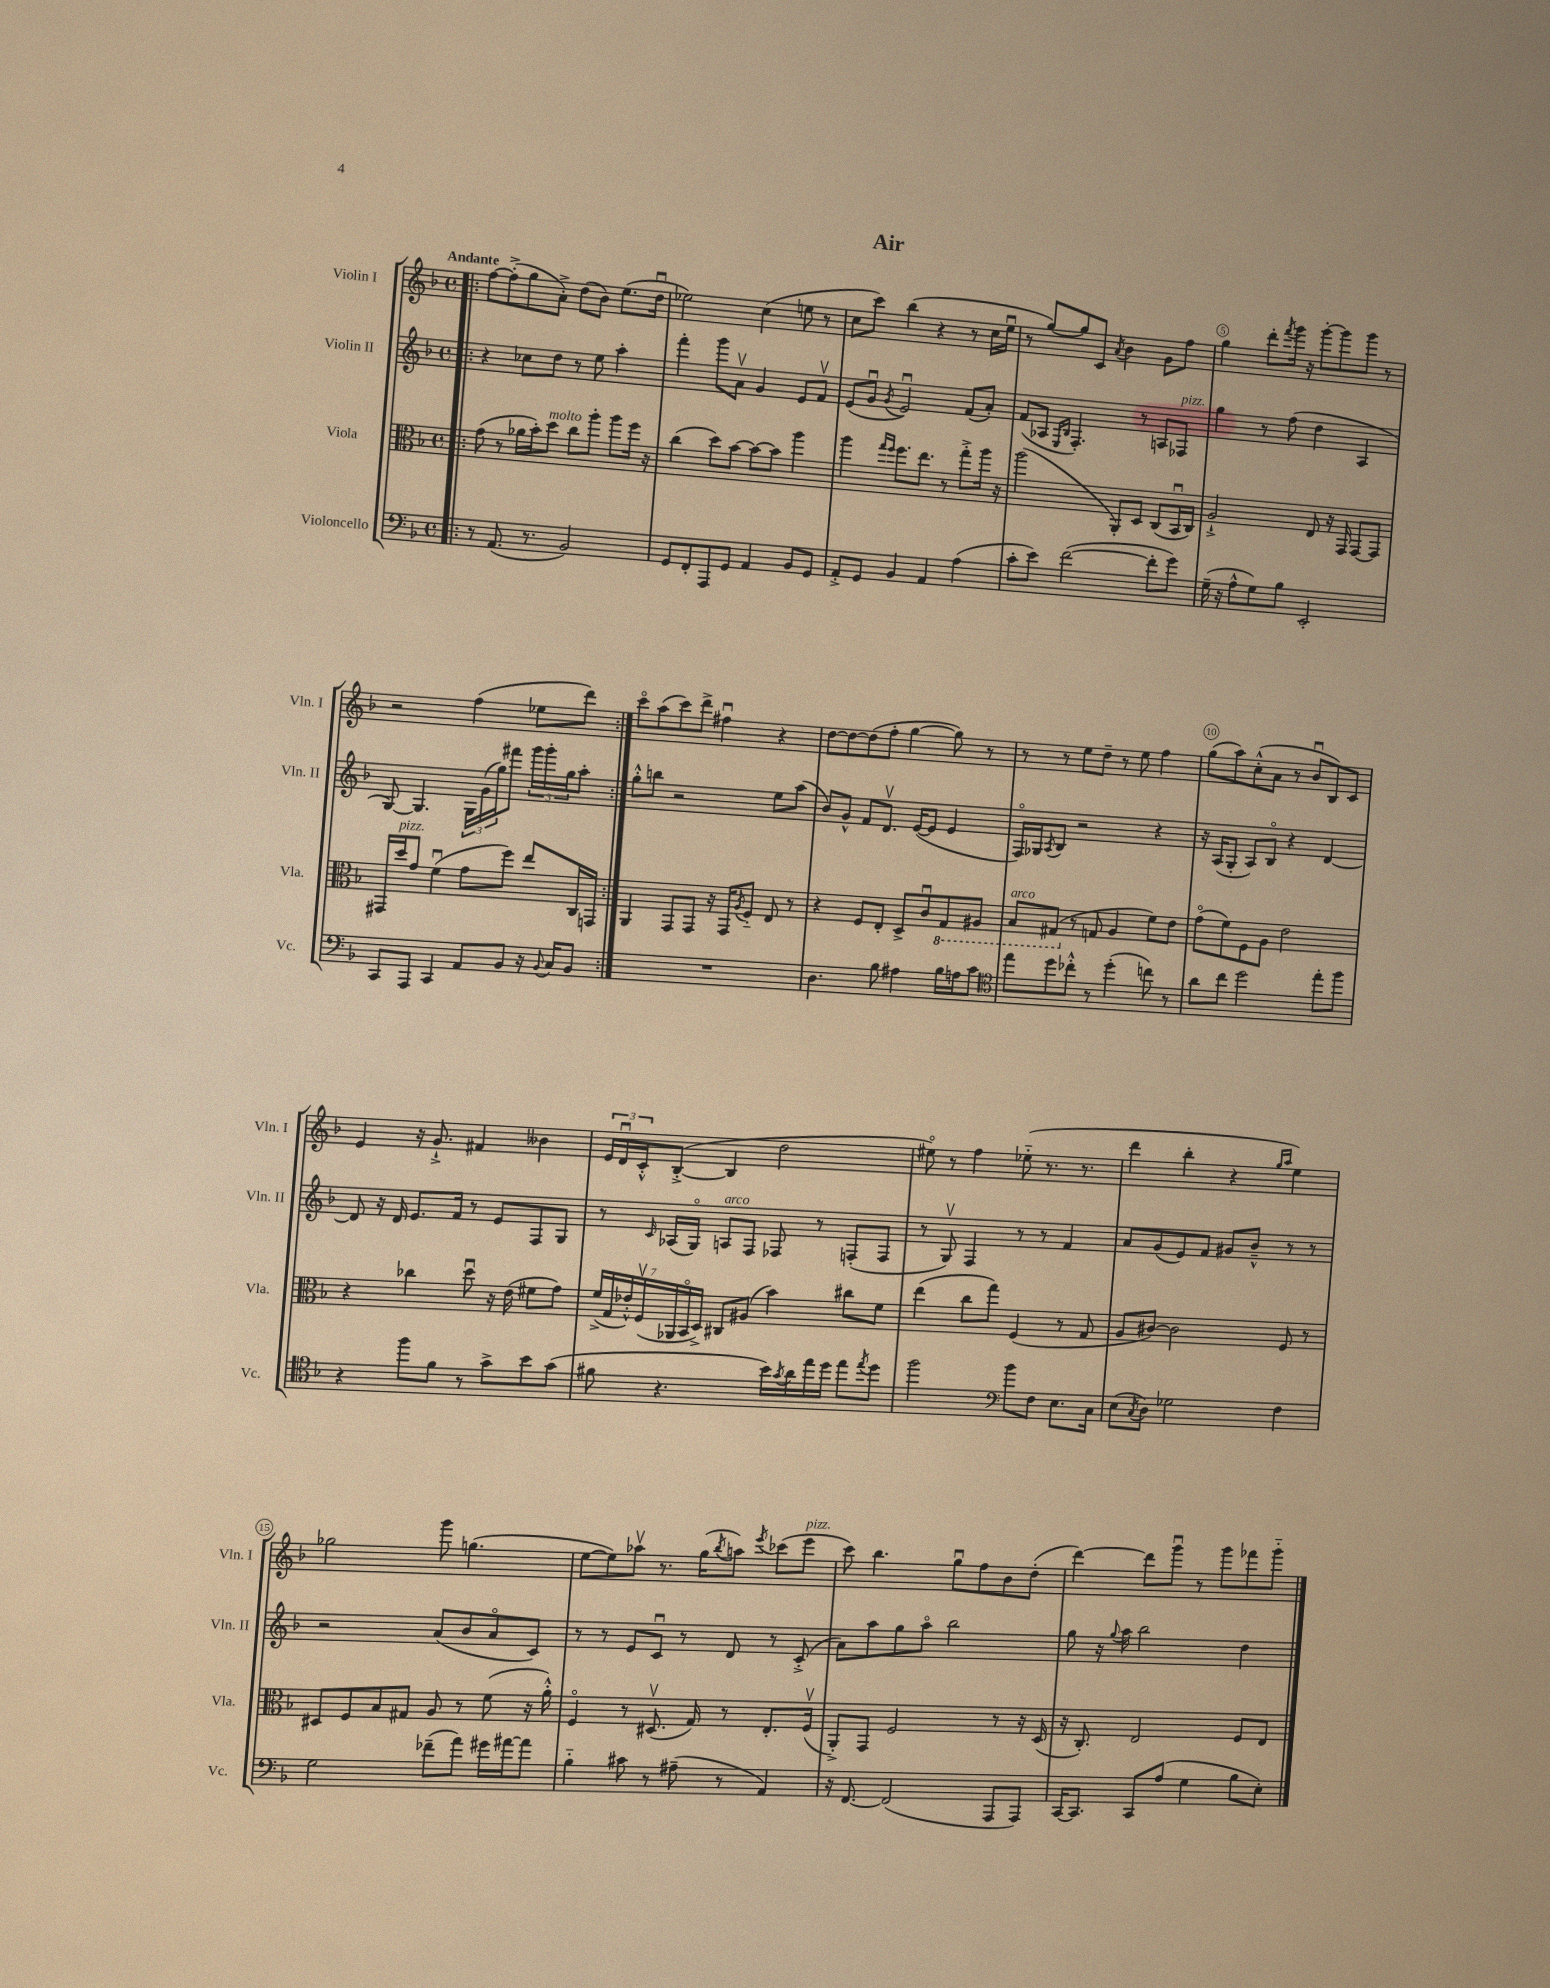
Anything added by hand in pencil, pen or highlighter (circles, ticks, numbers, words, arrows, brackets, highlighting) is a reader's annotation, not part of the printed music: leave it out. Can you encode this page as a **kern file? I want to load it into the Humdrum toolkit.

**kern	**kern	**kern	**kern
*staff4	*staff3	*staff2	*staff1
*clefF4	*clefC3	*clefG2	*clefG2
*k[b-]	*k[b-]	*k[b-]	*k[b-]
*M4/4	*M4/4	*M4/4	*M4/4
*met(c)	*met(c)	*met(c)	*met(c)
=!|:	=!|:	=!|:	=!|:
8r	(8g	4r	[8ff
(8.AA	8r	.	(8ff'^]
.	16a-	8cc-	8gg
8.r	16b-')	.	.
.	8dd	8dd	8a'^)
2BB-)	8cc	8r	(8dd
.	8aa'	8ee	8b-)
.	8aa	4aa'	(8.ee
.	16ff	.	.
.	16r	.	16ddu
=	=	=	=
8GG	(4cc	4fff'	2ee-)
8FF'	.	.	.
8AAA	8dd)	8ggg	.
8GG	[8b-	8av	.
4AA	8b-_	4g	(4cc
.	8b-]	.	.
8BB-	4aa	8e	8ee
8GG	.	8fv	8r
=	=	=	=
8AA'^	4aa	(8e	8cc
8GG	.	8gu	8ccc)
.	16qqgg	.	.
.	16qqff	8qg	.
4BB-	8.ff	2eu)	(4bb-
.	8.ee	.	.
4AA	.	.	4r
.	8r	.	.
(4A	8gg'^	(8f	8r
.	16aa	8a')	16cc
.	16r	.	16eeu
=	=	=	=
8c'	(2aa	(8f	8r
8e)	.	8A-	[8gg)
.	.	16qqE	.
.	.	16qqB-	.
([2f	.	4.F')	8gg]
.	.	.	8c
.	.	.	8qa
.	8AA')	.	4b-
.	8D	8r	.
8f']	(8C	8A	8g
8g)	16BB-u	8F-	8ff
.	16C)	.	.
=	=	=	=
(16G~	2A`^	4gg	4gg
16r	.	.	.
8A^^	.	.	.
8G)	.	8r	8ddd'
.	.	.	8qfff
8B-	.	(8ff	16ggg
.	.	.	16r
2EE'	8E	4dd	[8ggg'
.	16r	.	8ggg]
.	16GG	.	.
.	[8GG	4A	8ggg
.	8GG]	.	8r
=	=	=	=
8CC	16GG#	[8G)	2r
.	16dd	.	.
8AAA	8g	4.G]	.
4CC	(4fu	.	.
8AA	8g	24G	(4ff
.	.	(24g	.
.	.	24gg)	.
8BB-	8ff)	8fff#	.
16r	8ee	24ggg	8ee-
.	.	24ggg'	.
8qqBB-	.	.	.
16C	.	.	.
.	.	24gg	.
8BB-	16C	8aa'	8ddd)
.	16GG	.	.
=:|!	=:|!	=:|!	=:|!
1r	4AA	8gg'^^	8ccco
.	.	8bb	(8aa
.	8GG	2r	8ccc)
.	8GG	.	8ddd^
.	16r	.	4ff#u
.	16GG	.	.
.	8qA	.	.
.	8F'~	.	.
.	8E	8ee	4r
.	8r	(8aa	.
=	=	=	=
4.D	4r	8b-)	[8dd
.	.	8g^^	8dd_
.	8F	8f	(8dd]
8B-	8E'	8.dv	8ff'
4A#	8D^	.	[4gg
.	.	([16e	.
.	8cu	8e]	.
16B-	8GG	4e	8gg])
16A	.	.	.
8c	8AA#	.	8r
=	=	=	=
*clefC4	*	*	*
8ee	8BB-	16Fo)	8r
.	.	16G-	.
.	.	8qA	.
8dd	(8GG#	8B-	8r
8cc-'^^	8r	2r	8ee
8r	8G	.	8dd~
(4dd'	4A	.	8r
.	.	.	8ee
8cc)	8f)	4r	4ff
8r	8e	.	.
=	=	=	=
8a	(8go	16r	(8gg
.	.	(16A	.
8cc	8f)	8G'	8aa)
2dd	8F	8A)	(8cc'^^
.	8A	8B-o	8a
.	2e	4r	8r
.	.	.	8b-u
8ee'	.	[4d	8B-)
8ff	.	.	8c
=	=	=	=
4r	4r	8d]	4e
.	.	16r	.
.	.	16d	.
8ff	4cc-	8.e	16r
.	.	.	8.g`^
8f	.	.	.
.	.	16f	.
8r	8ddu	8r	4f#
8g^	16r	8e	.
.	(16e	.	.
8b-	8f#	8F	4b--
(8g	8g)	8G	.
=	=	=	=
8f#	(28f^	8r	24e
.	28G	.	.
.	.	.	24du
.	28e-'^^)	.	.
.	.	.	24c'^^
.	(28Fv	.	.
.	.	16qqc	.
4.r	.	(16A-	([8B-'^
.	28AA-	.	.
.	28BB-o	.	.
.	.	16Go)	.
.	28D^)	.	.
.	8C#	8A	4B-]
.	(8A#	8F	.
16b-)	4b-)	8F-	2dd
8qg	.	.	.
16a	.	.	.
16ee	.	8r	.
16dd	.	.	.
8ee	8cc#	(8F'	.
8qee	.	.	.
8dd	8f	8F	.
=	=	=	=
2ff	(4ee	8r	8ee#o)
.	.	8Gv)	8r
.	8cc	4F	4ff
.	8gg)	.	.
*clefF4	*	*	*
8b-	(4F	8r	(8ee-'~
8F	.	8r	8.r
8.E	8r	4f	.
.	.	.	8.r
.	8G	.	.
16C	.	.	.
=	=	=	=
(8E	8A	8a	4ddd
8qC	.	.	.
8D)	[8c#)	(8g	.
2G-	2c#]	8e)	4bb-'
.	.	8f	.
.	.	8g#	4r
.	.	8b-~^^	.
.	.	.	16qqgg
.	.	.	16qqaa
4F	8F	8r	4ee)
.	8r	8r	.
=	=	=	=
2G	8D#	2r	2gg-
.	8F	.	.
.	8B-	.	.
.	8G#	.	.
(8f-~	8A	(8a	8ggg
8a)	8r	8b-	(4.gg
16g#	(8f	8ao	.
[16a#	.	.	.
8a#]	16r	8c)	.
.	16a'^^)	.	.
=	=	=	=
4B-'~	4Fo	8r	[8ee
.	.	8r	8ee])
8c#	8r	8e	8aa-v
8r	(8.D#v	8cu	8.r
(8A#~	.	8r	.
.	16G)	.	(16gg
.	.	.	8qbb-
8r	8r	8d	8aa)
.	.	.	8qeee
4AA)	8.E'	8r	(8ccc-
.	.	(8c'^	8eee
.	(16Fv	.	.
=	=	=	=
16r	8AA'^)	8a)	8ccc)
[8.FF	.	.	.
.	8GG	8aa	4.bb-
(2FF]	2F	8gg	.
.	.	8aao	.
.	.	2bb-	8ggu
.	.	.	8ff
8AAA	8r	.	8b-
8AAA)	16r	.	(8dd'
.	(16D	.	.
=	=	=	=
[16CC	16r	8gg	[4ddd)
8.CC]	8.C')	.	.
.	.	16r	.
.	.	8qqgg	.
.	.	16aa	.
8CC	2E	2bb-	8ddd]
(8A	.	.	8gggu
4G	.	.	8r
.	.	.	8ggg
8B-	8F	4dd	8fff-
8E')	8E	.	8ggg'~
==	==	==	==
*-	*-	*-	*-
